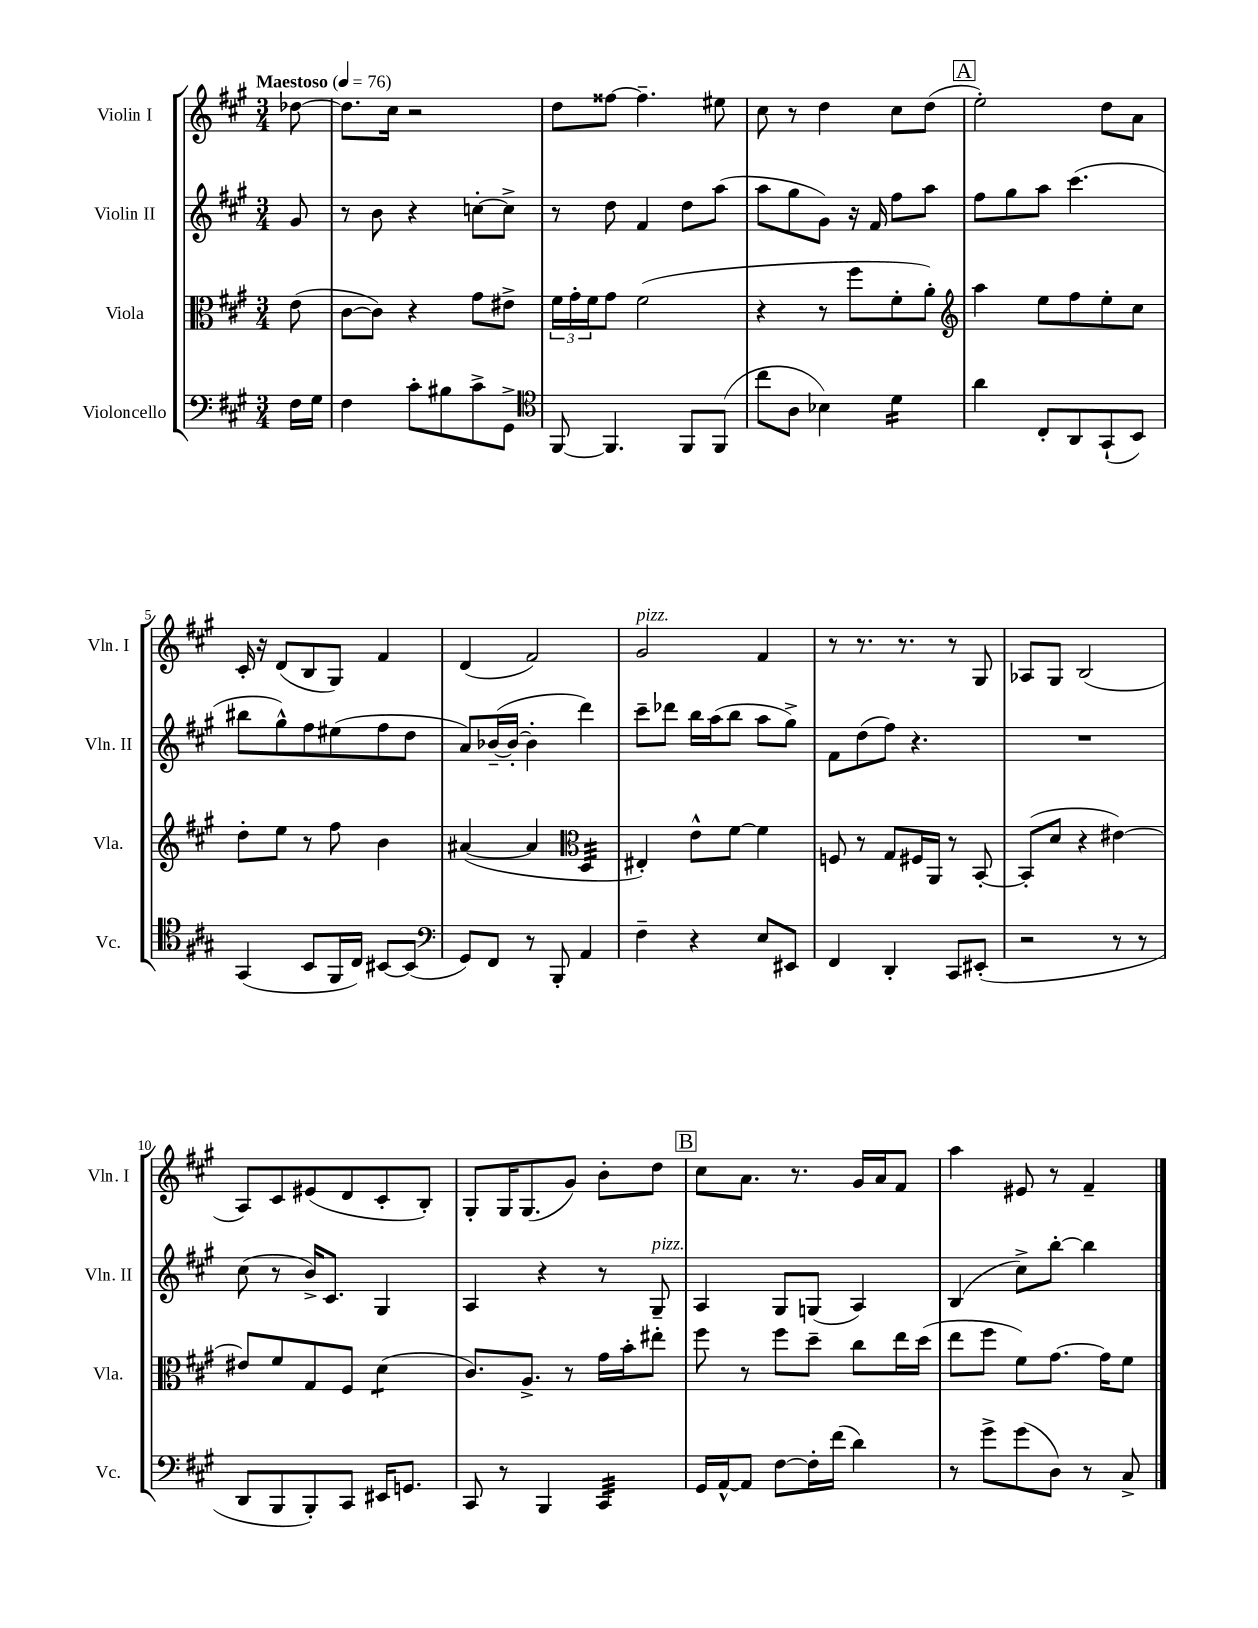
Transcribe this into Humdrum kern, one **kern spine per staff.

**kern	**kern	**kern	**kern
*staff4	*staff3	*staff2	*staff1
*clefF4	*clefC3	*clefG2	*clefG2
*k[f#c#g#]	*k[f#c#g#]	*k[f#c#g#]	*k[f#c#g#]
*M3/4	*M3/4	*M3/4	*M3/4
*MM76	*MM76	*MM76	*MM76
16F#\LL	(8e\	8g#/	[8dd-\
16G#\JJ	.	.	.
=	=	=	=
4F#\	[8c#\L	8r	8.dd-\]L
.	8c#\]J)	8b\	.
.	.	.	16cc#\Jk
8c#'\L	4r	4r	2r
8B#\	.	.	.
8c#^\	8g#\L	[8cc'\L	.
8GG#^\J	8e#^\J	8cc^\]J	.
=	=	=	=
*clefC4	*	*	*
[8FF#/	24f#\LL	8r	8dd\L
.	24g#'\	.	.
.	24f#\J	.	.
4.FF#/]	8g#\J	8dd\	[8ff##\J
.	(2f#\	4f#/	4.ff##~\]
8FF#/L	.	8dd\L	.
(8FF#/J	.	(8aa\J	8ee#\
=	=	=	=
8cc#\L	4r	8aa\L	8cc#\
8A\J	.	8gg#\	8r
4B-\)	8r	8g#\J)	4dd\
.	8ff#\L	16r	.
.	.	16f#/	.
4d\	8f#'\	8ff#\L	8cc#\L
.	8a'\J)	8aa\J	(8dd\J
=	=	=	=
*	*clefG2	*	*
4a\	4aa\	8ff#\L	2ee'\)
.	.	8gg#\	.
8C#'/L	8ee\L	8aa\J	.
8AA/	8ff#\	(4.ccc#\	.
(8GG#`/	8ee'\	.	8dd\L
8BB/J)	8cc#\J	.	8a\J
=	=	=	=
(4GG#/	8dd'\L	8bb#\L	16c#'/
.	.	.	16r
.	8ee\J	8gg#^^\)	(8d/L
8BB/L	8r	8ff#\	8B/
16FF#/L	8ff#\	(8ee#\	8G#/J)
16C#/JJ)	.	.	.
[8BB#/L	4b\	8ff#\	4f#/
(8BB#/]J	.	8dd\J	.
=	=	=	=
*clefF4	*	*	*
8GG#/L)	([4a#/	8a/L)	(4d/
8FF#/J	.	([16b-~/L	.
.	.	16b-'/_JJ	.
8r	4a#/]	4b-'\]	2f#/)
8BBB'/	.	.	.
*	*clefC3	*	*
4AA/	4D/	4ddd\)	.
=	=	=	=
4F#~\	4E#'/)	8ccc#~\L	2g#/
.	.	8ddd-\J	.
4r	8e^^\L	16bb\LL	.
.	.	(16aa\J	.
.	[8f#\J	8bb\J	.
8E/L	4f#\]	8aa\L	4f#/
8EE#/J	.	8gg#^\J)	.
=	=	=	=
4FF#/	8F/	8f#\L	8r
.	8r	(8dd\	8.r
4DD'/	8G#/L	8ff#\J)	.
.	.	.	8.r
.	16F#/L	4.r	.
.	16AA/JJ	.	.
8CC#/L	8r	.	8r
(8EE#'/J	[8BB'/	.	8G#/
=	=	=	=
2r	(8BB'/]L	2.r	8A-/L
.	8d/J	.	8G#/J
.	4r	.	(2B/
8r	[4e#\)	.	.
8r	.	.	.
=	=	=	=
8DD/L	8e#/]L	(8cc#\	8A/L)
8BBB/	8f#/	8r	8c#/
8BBB'/)	8G#/	16b^/LK)	(8e#/
.	.	8.c#/J	.
8CC#/J	8F#/J	.	8d/
16EE#/LK	(4d\	4G#/	8c#'/
8.GG/J	.	.	.
.	.	.	8B'/J)
=	=	=	=
8CC#/	8.c#/L)	4A/	8G#'/L
8r	.	.	16G#/K
.	8.A^/J	.	(8.G#/
4BBB/	.	4r	.
.	8r	.	8g#/J)
4CC#/	16g#\LL	8r	8b'\L
.	16b'\J	.	.
.	8ee#'\J	8G#~/	8dd\J
=	=	=	=
16GG#/LL	8ff#\	4A/	8cc#\L
[16AA^^/J	.	.	.
8AA/]J	8r	.	8.a\J
[8F#\L	8ff#\L	8G#/L	.
.	.	.	8.r
16F#'\]L	8dd~\J	(8G/J	.
(16f#\JJ	.	.	.
4d\)	8cc#\L	4A/)	16g#/LL
.	.	.	16a/J
.	16ee\L	.	8f#/J
.	(16dd\JJ	.	.
=	=	=	=
8r	8ee\L	(4B/	4aa\
8g#^\L	8ff#\J	.	.
(8g#\	8f#\L)	8cc#^\L)	8e#/
8D\J)	[8.g#\J	[8bb'\J	8r
8r	.	4bb\]	4f#~/
.	16g#\]LK	.	.
8C#^/	8f#\J	.	.
==	==	==	==
*-	*-	*-	*-
